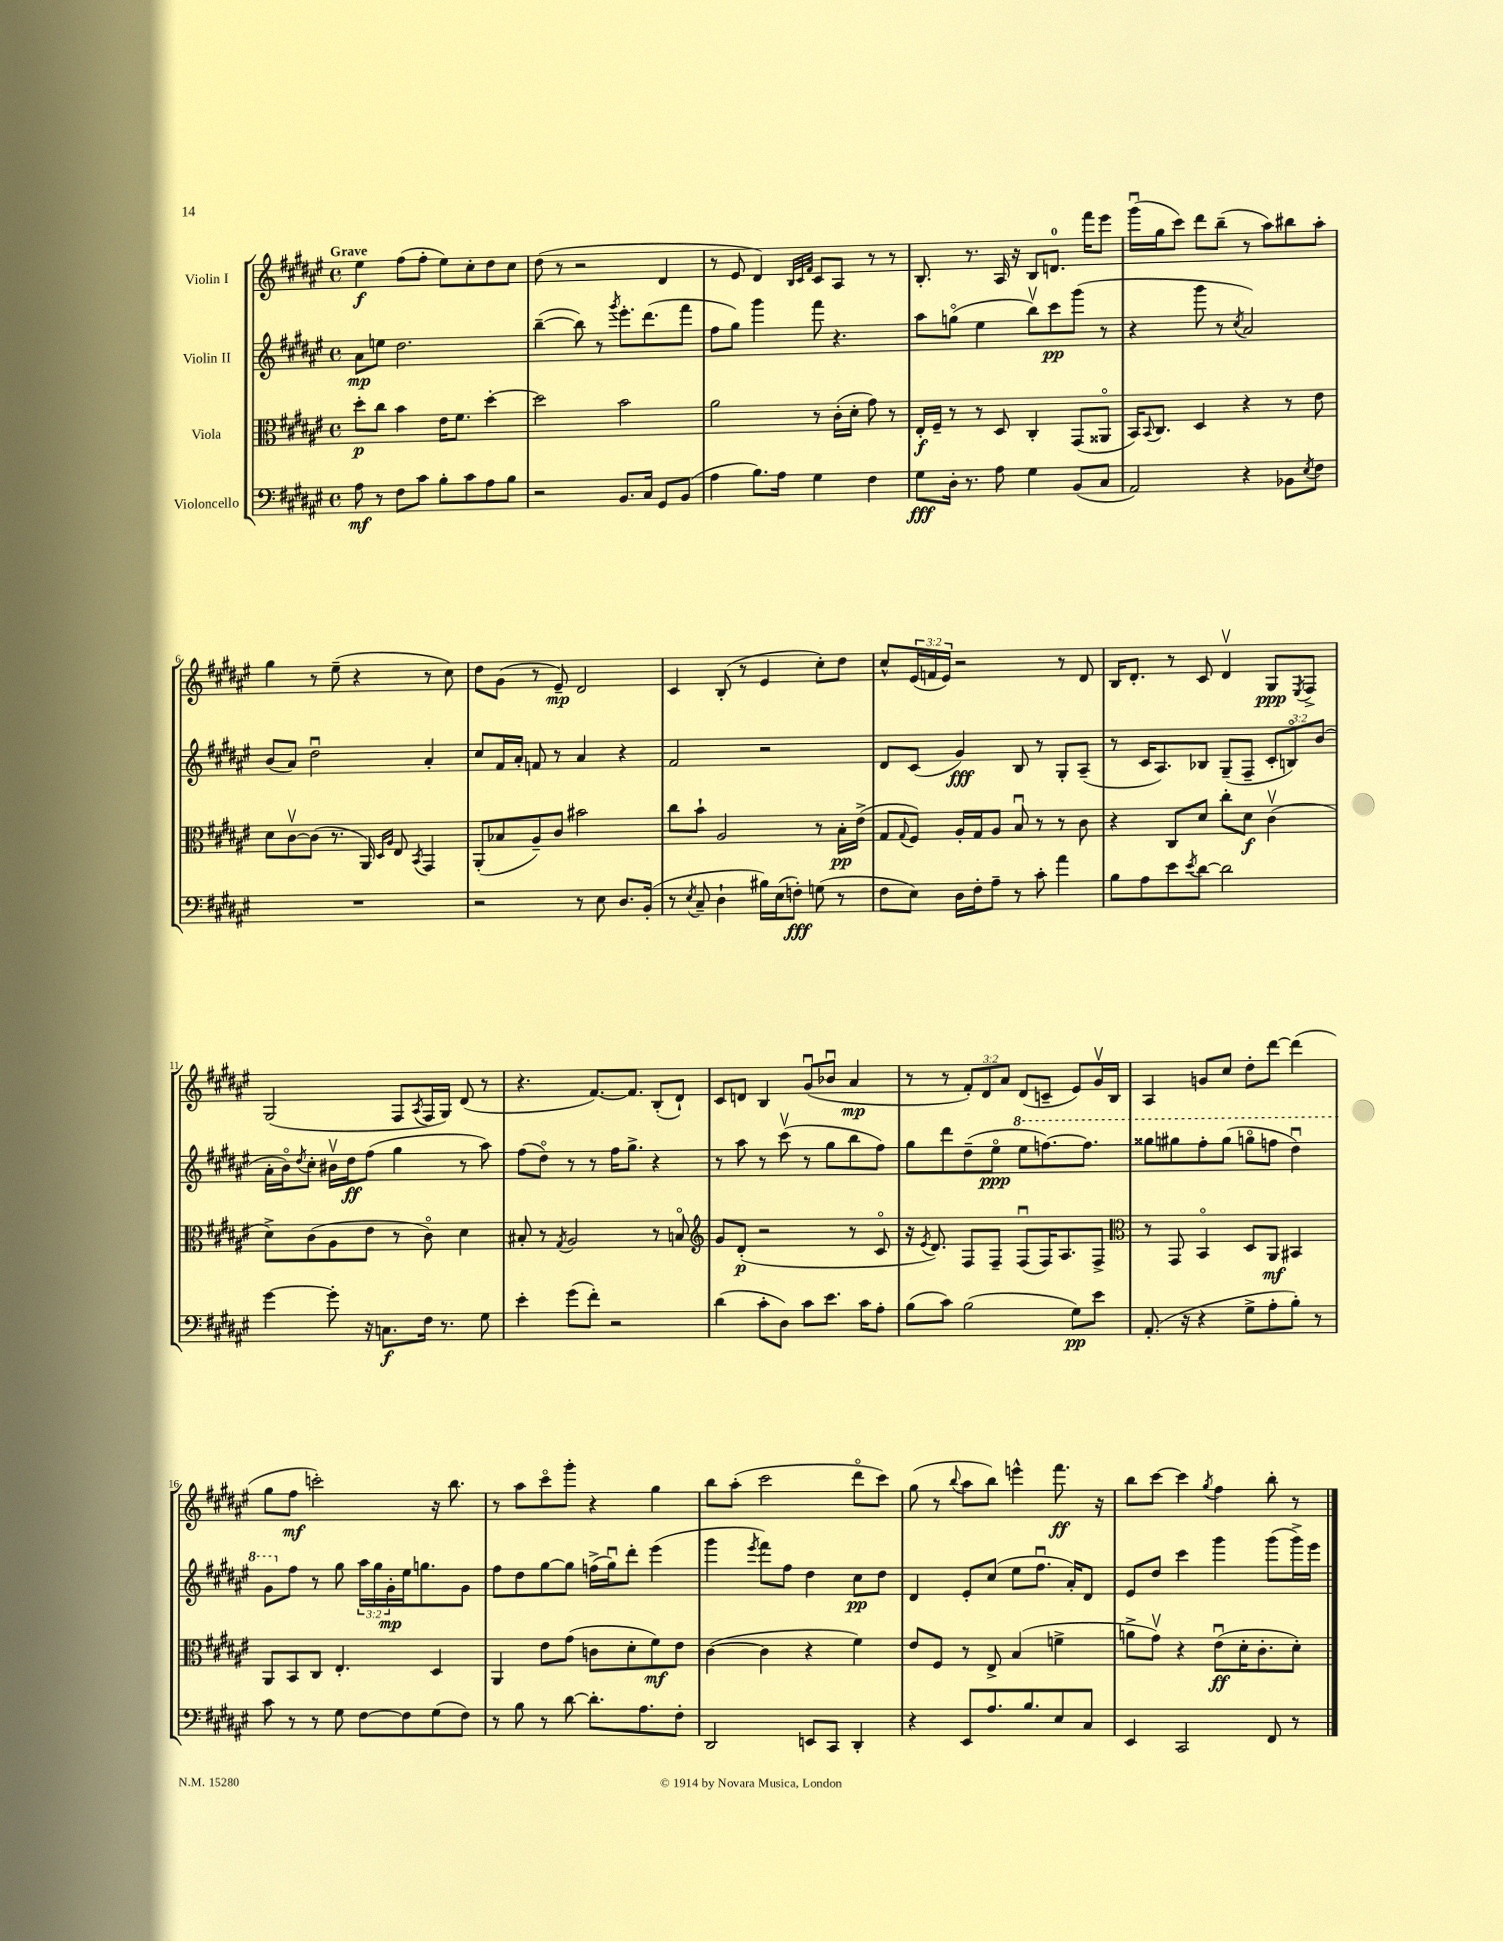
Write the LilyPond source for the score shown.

<<
\new StaffGroup <<
\new Staff = "s0" \with { instrumentName = "Violin I" } {
    \clef treble \key fis \major \defaultTimeSignature \time 4/4 \override Staff.TupletNumber.text = #tuplet-number::calc-fraction-text \tempo "Grave"
    eis''4\f fis''8( fis''8-. eis''8) cis''8-. dis''8 cis''8 |
    dis''8( r8 r2 dis'4 |
    r8 eis'8 dis'4) \grace { b32 cis'32 fis'32 } cis'8 ais8 r8 r8 |
    b8.-. r8. ais16 r16 b8 d'8.-0 fis'''16 eis'''8 |
    gis'''16\downbow( gis''16 cis'''8) dis'''8 b''8--( r8 ais''8) bis''8 ais''8-. |
    gis''4 r8 eis''8--( r4 r8 cis''8) |
    dis''8 gis'8( r8 eis'8--\mp) dis'2 |
    cis'4 b8-.( r8 eis'4 cis''8-.) dis''8 |
    cis''8-^ \tuplet 3/2 { eis'16( f'16 eis'16) } r2 r8 dis'8 |
    b16 dis'8.-. r8 cis'8 dis'4\upbow gis8\ppp \acciaccatura { eis8 } fis8-> |
    gis2( fis8 \acciaccatura { ais8 } fis16 gis16) dis'8( r8 |
    r4. fis'8.~) fis'8. b8-.( dis'8-!) |
    cis'8 d'8 b4 gis'8\downbow( bes'8\downbow ais'4\mp |
    r8 r8 \tuplet 3/2 { fis'8-.) dis'8 ais'8 } dis'8( c'8-- eis'8) gis'16\upbow b16 |
    ais4 g'8 cis''8 dis''8-. dis'''8~ dis'''4( |
    gis''8 fis''8\mf c'''2-.) r16 b''8. |
    r8 ais''8 cis'''8\flageolet gis'''8-. r4 gis''4 |
    b''8 ais''8-.( cis'''2 dis'''8\flageolet cis'''8) |
    gis''8( r8 \appoggiatura { b''8 } ais''8 b''8) e'''4-^ fis'''8.\ff r16 |
    b''8 cis'''8~ cis'''4 \acciaccatura { gis''8 } fis''4 b''8-. r8 \bar "|." |
}
\new Staff = "s1" \with { instrumentName = "Violin II" } {
    \clef treble \key fis \major \defaultTimeSignature \time 4/4 \override Staff.TupletNumber.text = #tuplet-number::calc-fraction-text
    ais'8\mp e''8 dis''2. |
    b''4~--( b''8) r8 \acciaccatura { gis'''8 } eis'''8.-. dis'''8.( fis'''8 |
    fis''8 gis''8) gis'''4 fis'''8 r4. |
    ais''8 g''8\flageolet( eis''4 b''8\upbow) cis'''8\pp gis'''8( r8 |
    r4 gis'''8 r8 \acciaccatura { cis''8 } ais'2) |
    b'8( ais'8) dis''2\downbow ais'4-. |
    cis''8 fis'16 ais'16-. f'8 r8 ais'4 r4 |
    fis'2 r2 |
    dis'8 cis'8( gis'4\fff) b8 r8 gis8-. ais8--( |
    r8 cis'16 ais8.) bes8 gis8--( fis8-- \tuplet 3/2 { cis'8-. b8\flageolet) b'8( } |
    ais'16-. b'16\flageolet) \acciaccatura { dis''8 } cis''8-. bis'16\upbow dis''16\ff fis''8( gis''4 r8 ais''8) |
    fis''8( dis''8\flageolet) r8 r8 fis''16 gis''8.-> r4 |
    r8 ais''8 r8 cis'''8\upbow( r8 gis''8 b''8 fis''8) |
    gis''8 dis'''8 dis''8--( eis''8\flageolet\ppp \ottava #1 eis'''8 f'''8.~) f'''8. |
    gisis'''8 gis'''8 fis'''8-. gis'''8( g'''8\flageolet f'''8 dis'''4\downbow) |
    gis''8 \ottava #0 fis''8 r8 gis''8 \tuplet 3/2 { ais''16 gis''16 gis'16-.\mp } eis''16 g''8. gis'8 |
    fis''8 dis''8 gis''8~ gis''8 f''16->( gis''16\downbow) dis'''8-. eis'''4( |
    gis'''4 \acciaccatura { eis'''8 } fis'''8) fis''8 dis''4 cis''8\pp dis''8 |
    dis'4 eis'8-. cis''8( eis''8 fis''8.\downbow ais'16-.) dis'8 |
    eis'8 dis''8 cis'''4 gis'''4 gis'''8( gis'''16->) eis'''16 \bar "|." |
}
\new Staff = "s2" \with { instrumentName = "Viola" } {
    \clef alto \key fis \major \defaultTimeSignature \time 4/4
    dis''8-.\p cis''8 b'4 eis'16 fis'8. dis''4~-. |
    dis''2 b'2 |
    ais'2 r8 cis'16-.( dis'16-. gis'8) r8 |
    eis16-.\f fis16-- r8 r8 dis8 cis4-. gis,8( aisis,8\flageolet |
    b,16) \appoggiatura { b,8 } cis8. dis4 r4 r8 eis'8 |
    dis'8 cis'8~\upbow cis'8( r8. ais,16) \grace { dis16 ais16 } eis8 \acciaccatura { b,8 } gis,4 |
    ais,8-.( bes8 ais8--) cis'8 bis'2 |
    cis''8 b'8-! ais2 r8 b16-.\pp eis'16->( |
    gis8 \appoggiatura { gis8 } fis8) ais16-. gis16 ais8 b8\downbow r8 r8 cis'8 |
    r4 cis8 dis'8 cis''8-. dis'8\f cis'4\upbow( |
    dis'8->) cis'8( ais8 eis'8 r8 cis'8\flageolet) dis'4 |
    bis8-. r8 \acciaccatura { gis8 } ais2 r8 b8\flageolet |
    \clef treble gis'8 dis'8-.\p( r2 r8 cis'8\flageolet |
    r16 \acciaccatura { eis'8 } dis'8.) fis8 fis8-- fis8\downbow( fis16) ais8. fis8-> |
    \clef alto r8 gis,8 b,4\flageolet dis8 ais,8\mf bis,4 |
    ais,8 b,8 cis8 eis4.-. dis4 |
    ais,4 eis'8 gis'8( c'8 dis'8-. fis'8\mf) eis'8 |
    cis'4~( cis'4 r4 fis'4) |
    eis'8 fis8 r8 eis8-> b4( f'4-> |
    a'8-> gis'8\upbow) r4 eis'8\downbow\ff( dis'16-. cis'8.-. dis'8-.) \bar "|." |
}
\new Staff = "s3" \with { instrumentName = "Violoncello" } {
    \clef bass \key fis \major \defaultTimeSignature \time 4/4
    ais8\mf r8 fis8 cis'8 b8-. cis'8 ais8 b8 |
    r2 b,8. cis16 gis,8 b,8( |
    ais4 b8.) ais16 gis4 fis4 |
    gis8\fff dis16-. r8. ais8 gis4 b,8( cis8 |
    ais,2) r4 bes,8 \acciaccatura { eis8 } fis8 |
    R1 |
    r2 r8 eis8 dis8. b,16-.( |
    r8 \acciaccatura { eis8 } cis8-- dis4-! bis16) eis16( f8-.\fff) g8( r8 |
    fis8 eis8) dis16 fis16-. ais8-- r8 cis'8-. ais'4 |
    b8 ais8 eis'8 \acciaccatura { eis'8 } dis'8~ dis'2 |
    gis'4~ gis'8-. r16 c8.\f fis16 r8. gis8 |
    eis'4-. gis'8( fis'8-.) r2 |
    dis'4( cis'8-. dis8) cis'8 eis'8. cis'16 ais8-. |
    b8( cis'8) b2( gis8\pp) eis'8 |
    ais,8.-.( r16 r4 gis8-> ais8-. b8-.) r8 |
    cis'8 r8 r8 gis8 fis8~ fis8 gis8( fis8) |
    r8 b8 r8 dis'8~ dis'8.-. ais8. fis8-. |
    dis,2 e,8 cis,8 dis,4-. |
    r4 eis,8 ais8. b8. eis8 cis8 |
    eis,4 cis,2 fis,8 r8 \bar "|." |
}
>>
>>
